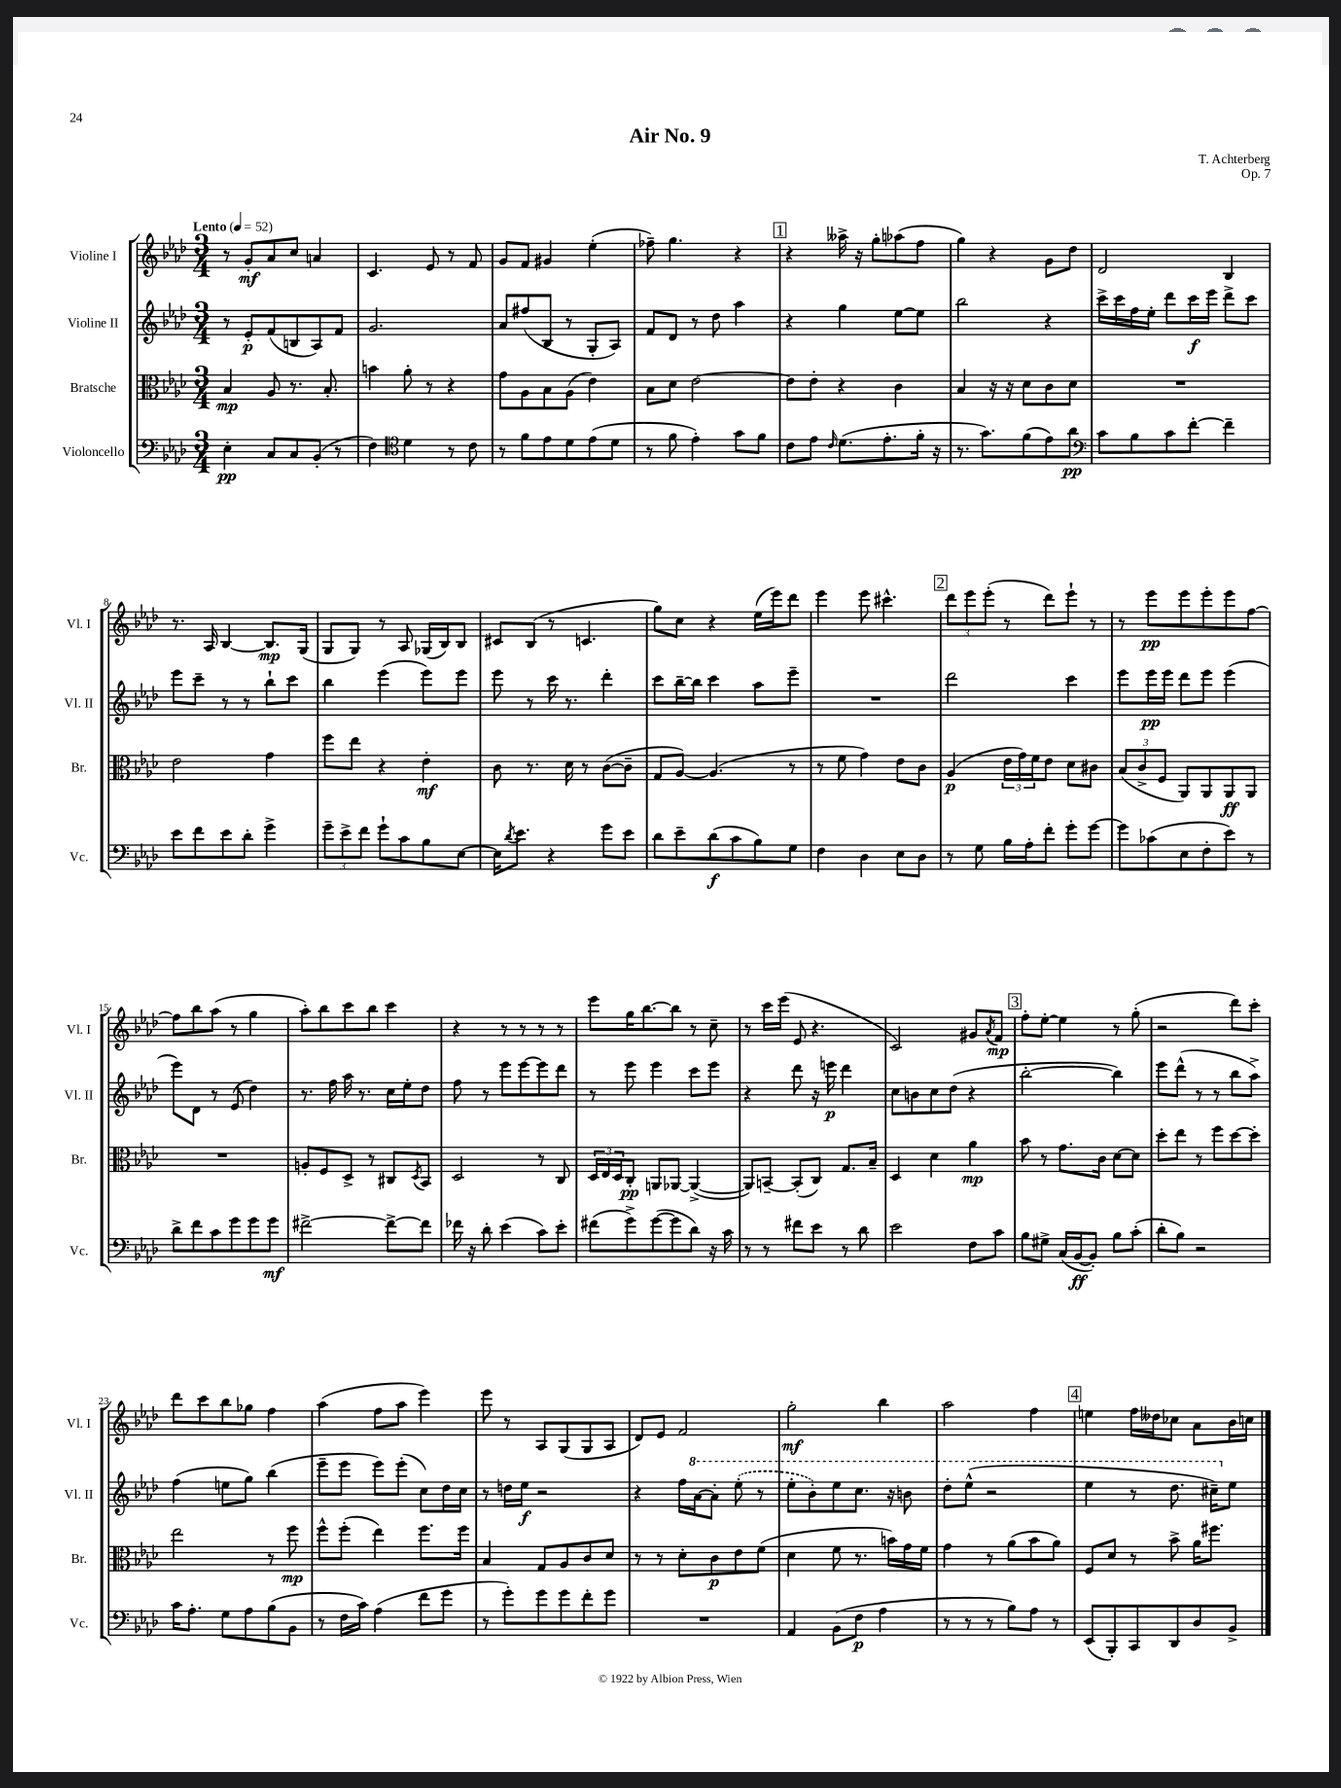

**kern	**kern	**kern	**kern
*staff4	*staff3	*staff2	*staff1
*clefF4	*clefC3	*clefG2	*clefG2
*k[b-e-a-d-]	*k[b-e-a-d-]	*k[b-e-a-d-]	*k[b-e-a-d-]
*M3/4	*M3/4	*M3/4	*M3/4
*MM52	*MM52	*MM52	*MM52
4E-'\	4B-/	8r	8r
.	.	8e-'/L	8g'/L
8C/L	8A-/	(8f/	8a-/
8C/	8.r	8B/	8cc/J
(8BB-'/J	.	8A-/)	4a/
.	8.B-'/	.	.
8r	.	8f/J	.
=	=	=	=
4F\)	4b\	2.g/	4.c/
*clefC4	*	*	*
4d-\	8a-'\	.	.
.	8r	.	8e-/
8r	4r	.	8r
8c\	.	.	8f/
=	=	=	=
8r	8g\L	8a-/L	8g/L
8f\L	8A-\	(8ff#/	8f/J
8e-\	8B-\	8B-/J	4g#/
8d-\	(8A-\J	8r	.
(8e-\	4e-\)	8G'/L	(4ee-'\
8d-\J	.	8A-/J)	.
=	=	=	=
8r	8B-\L	8f/L	8ff-~\)
8f\	8d-\J	8d-/J	4.gg\
4e-'\)	[2e-\	8r	.
.	.	8dd-\	.
8g\L	.	4aa-\	4r
8f\J	.	.	.
=	=	=	=
8c\L	8e-\]L	4r	4r
8e-\J	8e-'\J	.	.
16qqc/	.	.	.
(8.d-\L	4r	4gg\	16aa--^\
.	.	.	16r
.	.	.	8gg'\L
8.e-'\	.	.	.
.	4c\	[8ee-\L	(8aa-\
16f'\Jk	.	8ee-\]J	8ff\J
16r	.	.	.
=	=	=	=
8.r	4B-/	2bb-\	4gg\)
8.g\L)	.	.	.
.	16r	.	4r
.	16r	.	.
(8f\	8d-\L	.	.
8e-\)	8c\	4r	8g\L
8a-\J	8d-\J	.	8dd-\J
=	=	=	=
*clefF4	*	*	*
8c\L	2.r	16ccc^\LL	2d-/
.	.	16ccc\	.
8B-\	.	16ff\	.
.	.	16ee-'\JJ	.
8c\	.	8ddd-\L	.
[8f'\J	.	16ccc\L	.
.	.	16eee-\JJ	.
4f~\]	.	8ddd-^\L	4B-/
.	.	8ccc\J	.
=	=	=	=
8e-\L	2e-\	8eee-\L	8.r
8f\	.	8ccc~\J	.
.	.	.	16A-/
8e-\	.	8r	[4B-/
8d-'\J	.	8r	.
4g^\	4g\	8bb-`\L	8.B-/]L
.	.	8ccc\J	.
.	.	.	(16G/Jk
=	=	=	=
12g~\L	8ff\L	4bb-\	8G/L
12e-^\	.	.	.
.	8ee-\J	.	8G/J)
12f\J	.	.	.
8g`\L	4r	(4eee-\	8r
8c\	.	.	8A-/
8B-\	4e-'\	8eee-\L)	(16G-/LL
.	.	.	16B-/J)
[8E-\J	.	8eee-\J	8B-/J
=	=	=	=
16E-\]LK	8c\	8eee-\	8c#/L
8qd-/	.	.	.
8.e-\J	.	.	.
.	8.r	8r	(8B-/J
4r	.	16ccc\	8r
.	16d-\	8.r	.
.	8r	.	4.c/
8g\L	([8c\L	4ddd-'\	.
8e-\J	8c~\]J	.	.
=	=	=	=
8d-\L	8G/L	8ccc\L	8gg\L)
8e-~\	[8A-/J)	[16bb-~\L	8cc\J
.	.	16bb-\]JJ	.
(8d-\	(4.A-/]	4ccc\	4r
8c\	.	.	.
8B-\)	.	8aa-\L	(16ee-\LL
.	.	.	16eee-\J)
8G\J	8r	8eee-~\J	8ddd-\J
=	=	=	=
4F\	8r	2.r	4eee-\
.	8f\	.	.
4D-\	4g\)	.	8eee-\
.	.	.	4.ccc#^^\
8E-\L	8e-\L	.	.
8D-\J	8c\J	.	.
=	=	=	=
8r	(4A-/	2ddd-\	12ddd-\L
.	.	.	12eee-\
8G\	.	.	.
.	.	.	(12eee-'\J
16B-\LL	24e-\LL	.	8r
.	24g\)	.	.
16A-'\J	.	.	.
.	24f\J	.	.
8f'\J	8e-\J	.	8ddd-\L)
8g'\L	8d-\L	4ccc\	8eee-`\J
[8g\J	8c#\J	.	8r
=	=	=	=
8g\]L	(12B-/L	8eee-\L	8r
.	12c^/	.	.
(8c-\	.	16eee-\L	8eee-\L
.	12F/J	.	.
.	.	16eee-\JJ	.
8E-\	8AA-/L)	8ddd-\L	8eee-\
8F'\	8AA-/	8eee-\J	8eee-'\
8e-\J)	8AA-/	(4eee-\	8eee-\
8r	8AA-/J	.	[8ff\J
=	=	=	=
8d-^\L	2.r	8eee-\L)	8ff\]L
8f\	.	8d-\J	8bb-\
8c\	.	8r	(8aa-\J
8g\	.	(8e-/	8r
8g\	.	4dd-\)	4gg\
8g\J	.	.	.
=	=	=	=
[2f#^\	8A'/L	8.r	8aa-'\L)
.	8F/	.	8bb-\
.	.	16ff\	.
.	8D-^/J	16aa-\	8ccc\
.	.	8.r	.
.	8r	.	8bb-\J
8f#^\_L	8C#/L	16cc\LL	4ccc\
.	.	16ee-'\J	.
.	8qD-/	.	.
8f#\]J	8BB-/J	8dd-\J	.
=	=	=	=
16f-\	2D-/	8ff\	4r
16r	.	.	.
8d-'\	.	8r	.
(4e-\	.	8eee-\L	8r
.	.	[8eee-\	8r
8c\L)	8r	8eee-\]	8r
8e-'\J	8C/	8ddd-\J	8r
=	=	=	=
(8f#\L	24D-/LL	8r	8eee-\L
.	24E-/	.	.
.	24D-/J	.	.
8g^\)	8C'/J	8eee-\	16gg\K
.	.	.	[8.bb-\
([8g\	8AA/L	4eee-\	.
8g\]	[8AA-/J	.	8bb-\]J
8d-\J)	(4AA-^/_	8ccc\L	8r
16r	.	8eee-\J	8cc~\
16c\	.	.	.
=	=	=	=
8r	8AA-/]L)	4r	8r
8r	[8BB~/J	.	16ccc\LL
.	.	.	(16eee-\JJ
8f#\L	(8BB'/]L	8ddd-\	8e-/
8e-\J	8C/J)	16r	4.r
.	.	16eee\	.
8r	8.G/L	4ddd-\	.
8d-\	.	.	.
.	16B-~/Jk	.	.
=	=	=	=
2e-\	4D-/	8cc\L	2c/)
.	.	8b\	.
.	4d-\	8cc\	.
.	.	(8dd-\J	.
8F\L	4a-\	4r	8g#/L
.	.	.	8qa-/
8c\J	.	.	8f/J
=	=	=	=
8B-\L	8b-\	[2bb-'\	8ff'\L
8G#^\J	8r	.	[8ee-'\J
(16C/LL	8.g\L	.	4ee-\]
[16BB-/J	.	.	.
8BB-'/]J)	.	.	.
.	16c\Jk	.	.
8B-\L	[8d-\L	4bb-\])	8r
(8c'\J	8d-\]J	.	(8gg'\
=	=	=	=
8d-'\L	8dd-'\L	8eee-\L	2r
8B-\J)	8ee-\J	(8ddd-^^\J	.
2r	8r	8r	.
.	8ff\L	8r	.
.	[8dd-\	8bb-\L	8ddd-\L)
.	8dd-'\]J	8aa-^\J)	8ccc'\J
=	=	=	=
16c\LK	2ee-\	(4ff\	8ddd-\L
8.A-'\J	.	.	.
.	.	.	8ccc\
8G\L	.	8ee\L	8bb-\
8A-\	.	8gg\J)	8gg-\J
(8B-\	8r	(4bb-\	4ff\
8BB-\J	8ff\	.	.
=	=	=	=
8r	8ff^^\L	8eee-~\L	(4aa-\
16F\LL	(8ff'\J	8eee-\J	.
16c\JJ)	.	.	.
(4A-\	4ee-\)	8eee-\L)	8ff\L
.	.	(8eee-'\J	8aa-\J
8f\L	8.ff\L	8cc\L)	4eee-\)
8g\J	.	16dd-\L	.
.	16ff\Jk	16cc\JJ	.
=	=	=	=
8r	4B-/	8r	8eee-\
8g'\L)	.	16dd\LL	8r
.	.	16ee-\JJ	.
8g\	8G/L	2r	8A-/L
8g\	8A-/	.	(8G/
8f'\	8c/	.	8G/
8g\J	8d-/J	.	8A-/J
=	=	=	=
2.r	8r	4r	8d-/L)
.	8r	.	8e-/J
.	8d-'\L	16ff\LL	2f/
.	.	[16aa-\J	.
.	8c\	8aa-'\]J	.
.	8e-\	(8eee-'\	.
.	(8f\J	8r	.
=	=	=	=
4AA-/	4d-\	8eee-'\L	2gg'\
.	.	8bb-'\)	.
(8BB-\L	8f\	8eee-\	.
8F\J	8.r	8.ccc\J	.
4A-\	.	.	4bb-\
.	16b\LL)	16r	.
.	16g\	8bb\	.
.	16f\JJ	.	.
=	=	=	=
8r	4g\	8ddd-'\L	2aa-\
8r	.	(8eee-^^\J	.
8r	8r	2r	.
8B-\L)	(8a-\L	.	.
8A-\J	8b-\	.	4ff\
8r	8a-\J)	.	.
=	=	=	=
(8EE-/L	8F/L	4eee-\	4ee\
8BBB-'/)	8d-/J	.	.
8CC/	8r	8r	16ff\LL
.	.	.	16dd--\J
8DD-/	8b-^\	8.ddd-\	8cc-\J
8D-/	16a-\LK	.	8a-\L
.	8.ff#\J	16ccc#~\LK)	.
8BB-^/J	.	8ee-\J	16b-\L
.	.	.	16cc\JJ
==	==	==	==
*-	*-	*-	*-
